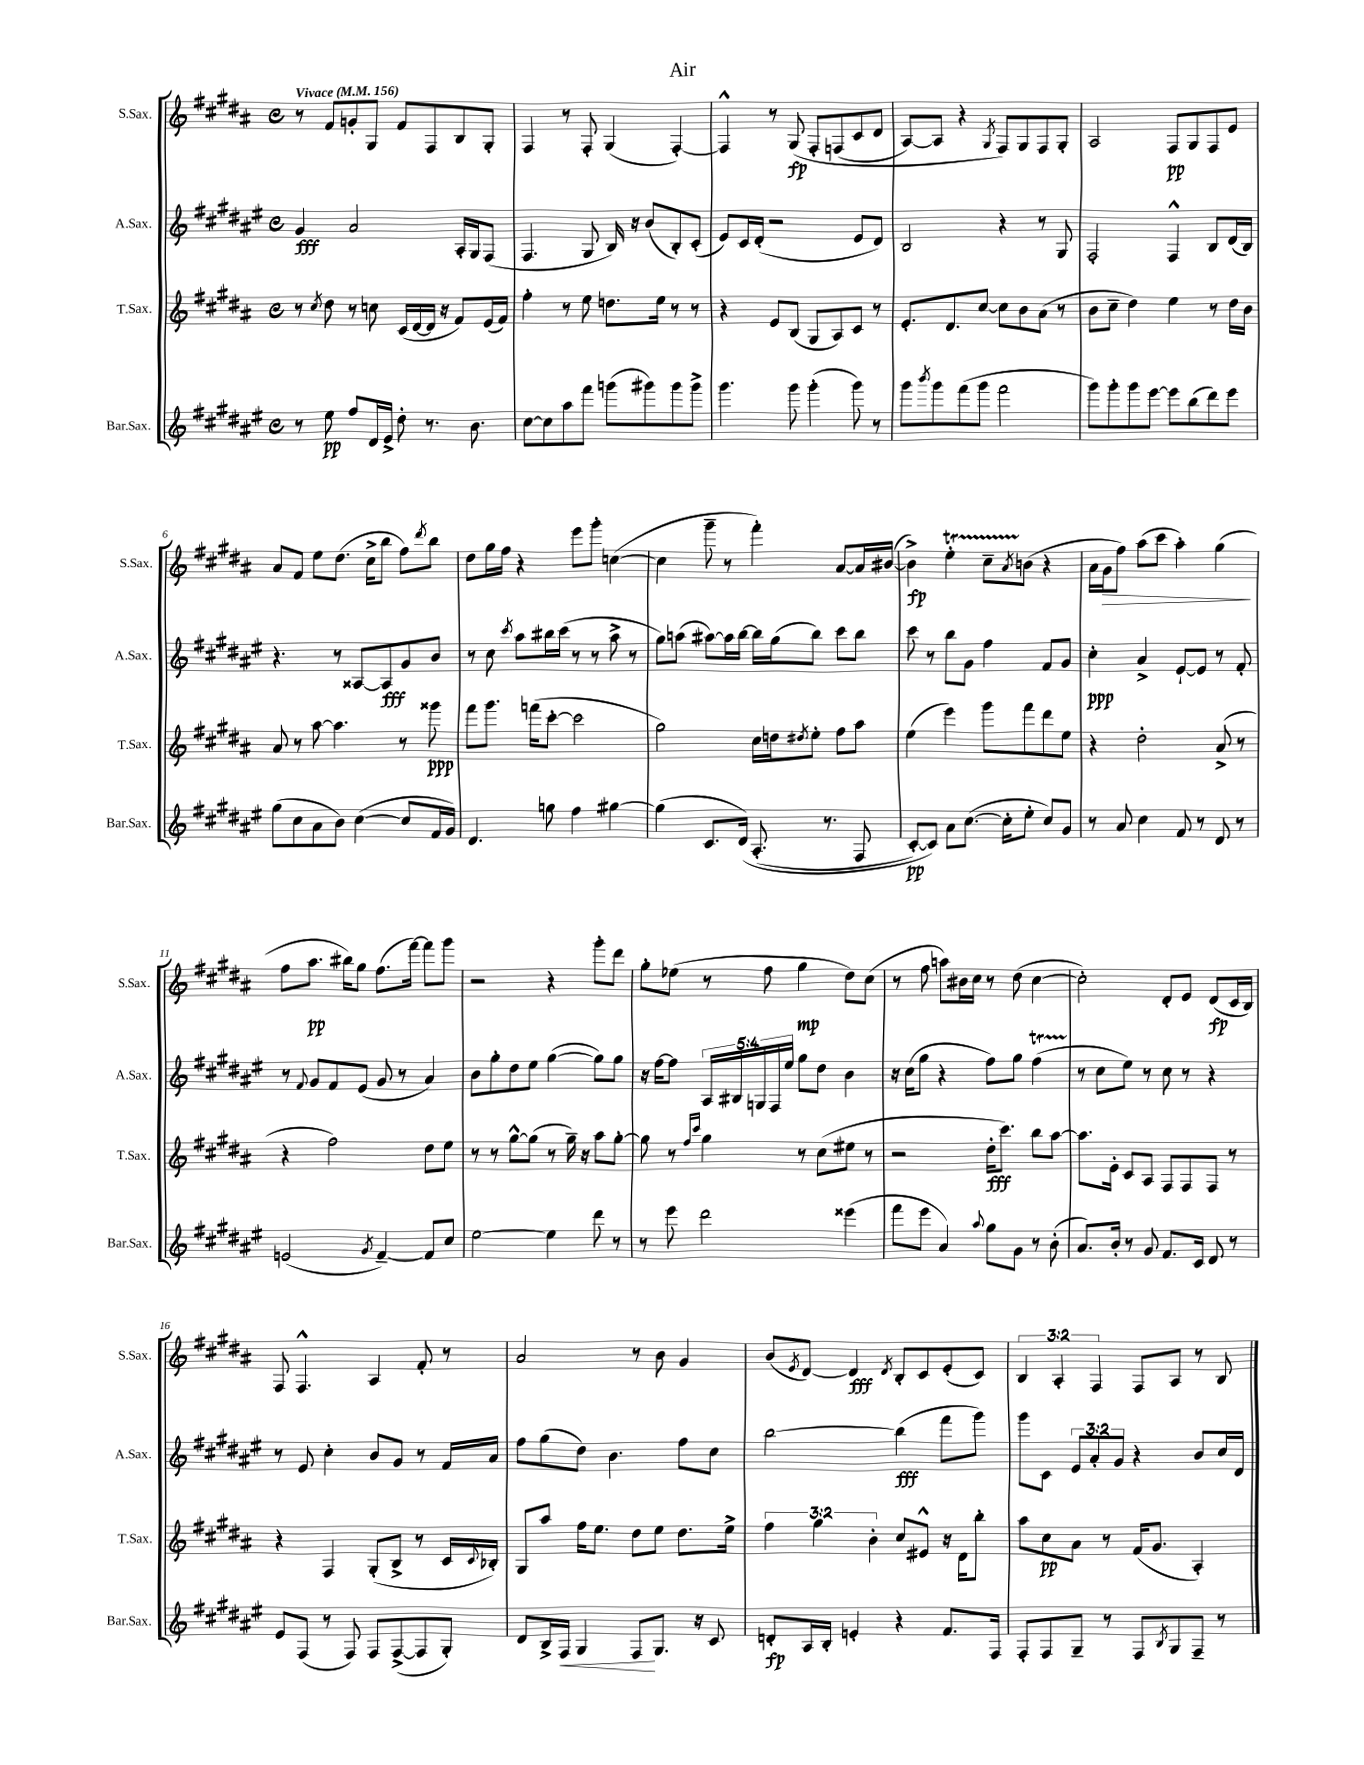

**kern	**kern	**kern	**kern
*staff4	*staff3	*staff2	*staff1
*clefG2	*clefG2	*clefG2	*clefG2
*k[f#c#g#d#a#e#]	*k[f#c#g#d#a#]	*k[f#c#g#d#a#e#]	*k[f#c#g#d#a#]
*M4/4	*M4/4	*M4/4	*M4/4
*met(c)	*met(c)	*met(c)	*met(c)
*MM156	*MM156	*MM156	*MM156
8r	8r	4g#/	8r
.	8qcc#/	.	.
8ee#\	8dd#\	.	8f#/L
8ff#/L	8r	2a#/	8g'/
16d#/L	8cc\	.	8G#/J
16e#^/JJ	.	.	.
8dd#'\	(16c#/LL	.	8f#/L
.	[16d#/	.	.
8.r	16d#/]JJ	.	8F#/
.	16r	.	.
.	8f#/L)	16A#'/LL	8B/
8.b\	.	16G#/J	.
.	(16e/L	(8F#/J	8G#'/J
.	16f#/JJ)	.	.
=	=	=	=
[8cc#\L	4ff#'\	4.F#/	4F#/
8cc#\]	.	.	.
8aa#\	8r	.	8r
8fff#\J	8ee\	8G#/	8F#'/
(8ggg\L	8.dd\L	16B/)	(4G#/
.	.	16r	.
8ggg#\)	.	(8b/L	.
.	16ee\Jk	.	.
8ggg#\	8r	8B'/)	[4F#'/)
8ggg#^\J	8r	(8c#'/J	.
=	=	=	=
4.ggg#\	4r	8e#/L)	4F#^^/]
.	.	16c#/L	.
.	.	(16d#'/JJ	.
.	8e/L	2r	8r
8ggg#\	(8B/J	.	&(8G#/
(4ggg#'\	8G#/L	.	8F#'/L
.	8A#/)	.	(8F/
8ggg#\)	8c#/J	8e#/L	8c#/
8r	8r	8d#/J)	8d#/J
=	=	=	=
8ggg#\L	8.e'/L	2B/	[8A#/L)
8qbbb/	.	.	.
8ggg#\	.	.	8A#/]J
.	8.d#/	.	.
(8fff#\	.	.	4r
8ggg#\J	[8cc#/J	.	.
.	.	.	8qG#/
2fff#\	8cc#\]L	4r	8F#/L&)
.	8b\	.	8G#/
.	(8a#\J	8r	8F#/
.	8r	8G#/	8G#'/J
=	=	=	=
8ggg#\L)	8b\L	2F#'/	2A#/
8ggg#'\	8cc#~\J	.	.
8ggg#\	4dd#\)	.	.
[8eee#\J	.	.	.
8eee#\]L	4ee\	4F#^^/	8F#/L
(8bb\	.	.	8G#/
8ddd#\)	8r	8B/L	8F#/
8eee#\J	16dd#\LL	(16d#/L	8e/J
.	16b\JJ	16B/JJ)	.
=	=	=	=
(8gg#\L	8a#/	4.r	8a#/L
8cc#\	8r	.	8f#/J
8a#\	[8aa#\	.	8ee\L
8b\J)	4.aa#\]	8r	(8.dd#\J
([4cc#\	.	[8A##/L	.
.	.	.	16cc#^\LK
.	.	8A##/]	8bb\J
8cc#/]L	8r	8g#/	8ff#\L)
.	.	.	8qddd#/
16f#/L	8ggg##\	8b/J	8bb\J
16g#/JJ)	.	.	.
=	=	=	=
4.d#/	8fff#\L	8r	8dd#\L
.	8.ggg#\J	8cc#\	16gg#\L
.	.	.	16ff#\JJ
.	.	8qccc#/	.
.	.	8aa#\L	4r
.	(16fff\LK	.	.
8gg\	[8ccc#'\J	16bb#\L	.
.	.	(16ccc#\JJ	.
4ff#\	2ccc#\]	8r	8eee\L
.	.	8r	8ggg#'\J
[4gg#\	.	8aa#^\	([4cc\
.	.	8r	.
=	=	=	=
(4gg#\]	2gg#\)	8gg#\L)	4cc\]
.	.	(8aa\J	.
8.c#/L	.	[8aa#\L)	8ggg#~\
.	.	16aa#\]L	8r
&(16d#/Jk)	.	[16bb\JJ	.
(8.A#'/	16cc#\LL	16bb\]LL	4fff#'\)
.	16dd\J	(16gg#\J	.
.	8qdd#/	.	.
.	8ee'\J	8bb\J)	.
8.r	.	.	.
.	8ff#\L	8ccc#\L	[8a#/L
8F#/	8aa#\J	8bb\J	16a#/]L
.	.	.	([16b#/JJ
=	=	=	=
[8c#'/L)	(4ee\	8ccc#\	4b#^\])
8c#/]J&)	.	8r	.
8a#\L	4eee\)	8bb\L	4ee'\
([8.cc#\J	.	8g#\J	.
.	8ggg#\L	4ff#\	8cc#~\L
16cc#'\]LK	.	.	.
.	.	.	8qa#/
8ee#'\J	8fff#\	.	(8b\J
8cc#/L)	8ddd#\	8f#/L	4r
8g#/J	8ee\J	8g#/J	.
=	=	=	=
8r	4r	4cc#'\	16a#\LL
.	.	.	16g#\J
8a#/	.	.	8ff#\J)
4cc#\	2dd#'\	4a#^/	(8aa#\L
.	.	.	8ccc#\J
8f#/	.	[8e#`/L	4aa#'\)
8r	.	8e#/]J	.
8d#/	(8a#^/	8r	(4gg#\
8r	8r	8f#'/	.
=	=	=	=
(2e/	4r	8r	8ff#\L
.	.	8qqf#/	.
.	.	8g#/L	8.aa#\J
.	2ff#\)	8f#/	.
.	.	.	16bb#\LK)
.	.	(8e#/J	8gg#\J
8qg#/	.	.	.
[4f#~/)	.	8g#/	(8.ff#\L
.	.	8r	.
.	.	.	[16fff#\Jk)
8f#/]L	8dd#\L	4a#/)	8fff#\]L
8cc#/J	8ee\J	.	8ggg#\J
=	=	=	=
[2ee#\	8r	8b\L	2r
.	8r	8gg#'\	.
.	[8gg#^^\L	8dd#\	.
.	(8gg#\]J	8ee#\J	.
4ee#\]	8r	([4gg#\	4r
.	16gg#~\)	.	.
.	16r	.	.
8ddd#\	8aa#\L	8gg#\]L)	8ggg#'\L
8r	[8gg#'\J	8gg#\J	8ddd#\J
=	=	=	=
8r	8gg#\]	16r	8gg#'\L
.	.	[16ff#\LK	.
8eee#\	8r	8ff#\]J	(8ee-\J
.	16qqff#/LL	.	.
.	16qqccc#/JJ	.	.
2ddd#\	4gg#\	20A#/LL	8r
.	.	20B#/	.
.	.	20G/	.
.	.	.	8ff#\
.	.	20F#/	.
.	.	20ee#/JJ	.
.	8r	8gg#\L	4gg#\
.	(8cc#\L	8dd#\J	.
(4eee##\	8ee#\J	4b\	8dd#\L)
.	8r	.	(8cc#\J
=	=	=	=
8fff#\L	2r	16r	8r
.	.	(16cc#\LK	.
8eee#\J	.	8gg#\J	8ff#\
4a#/)	.	4r	8aa\L)
.	.	.	16b#\L
.	.	.	16cc#\JJ
8qqaa#/	.	.	.
8gg#\L	16dd#'\LK	8ff#\L)	8r
.	8.ccc#\J)	.	.
8g#\J	.	8gg#\J	(8dd#\
8r	8bb\L	(4ff#\	[4cc#\
(8b'\	[8aa#\J	.	.
=	=	=	=
8.a#/L)	8.aa#\]L	8r	2cc#'\])
.	.	8cc#\L	.
16b'/Jk	16e'\Jk	.	.
8r	8c#/L	8ee#\J)	.
8g#/	8A#/J	8r	.
8.f#/L	8F#/L	8cc#\	8d#'/L
.	8F#/	8r	8e/J
16c#/Jk	.	.	.
8d#/	8F#/J	4r	(8d#/L
8r	8r	.	16c#/L
.	.	.	16B/JJ)
=	=	=	=
8e#/L	4r	8r	8F#/
(8F#/J	.	8e#/	4.F#^^/
8r	4F#/	4cc#'\	.
8F#/)	.	.	.
8F#/L	(8G#'/L	8b/L	4A#/
([8F#^/	8B^/J	8g#/J	.
8F#/]	8r	8r	8f#'/
8G#'/J)	16c#/LL	16f#/LL	8r
.	8qqc#/	.	.
.	16B-'/JJ)	16a#/JJ	.
=	=	=	=
8d#/L	8G#/L	8ff#\L	2a#/
16B^/L	8aa#/J	(8gg#\	.
16F#/JJ	.	.	.
4G#/	16ff#\LK	8dd#\J)	.
.	8.ee\J	.	.
.	.	4.b\	.
8F#/L	8dd#\L	.	8r
8.G#/J	8ee\J	.	8b\
.	8.dd#\L	8ff#\L	4g#/
16r	.	.	.
8c#/	.	8cc#\J	.
.	16ee^\Jk	.	.
=	=	=	=
8d'/L	6ff#\	[2bb\	(8b/L
.	.	.	8qe/
16A#/L	.	.	[8d#/J)
.	6gg#\	.	.
16B'/JJ	.	.	.
4e'/	.	.	4d#/]
.	6b'\	.	.
.	.	.	8qd#/
4r	8cc#/L	(4bb\]	8B'/L
.	8e#^^/J	.	8c#/
8.f#/L	16r	8fff#\L	(8e'/
.	16d#\LK	.	.
.	8bb'\J	8ggg#\J)	8c#/J)
16F#/Jk	.	.	.
=	=	=	=
8F#'/L	8aa#\L	8ggg#\L	6B/
8F#/	8cc#\	8c#\J	.
.	.	.	6A#'/
8G#~/J	8a#\J	12e#/L	.
.	.	12a#'/	6F#/
8r	8r	.	.
.	.	12g#/J	.
8F#/L	(16f#/LK	4r	8F#/L
.	8.g#/J	.	.
8qB/	.	.	.
8G#/	.	.	8A#/J
8F#~/J	4A#'/)	8b/L	8r
8r	.	16cc#/L	8B/
.	.	16d#/JJ	.
==	==	==	==
*-	*-	*-	*-
